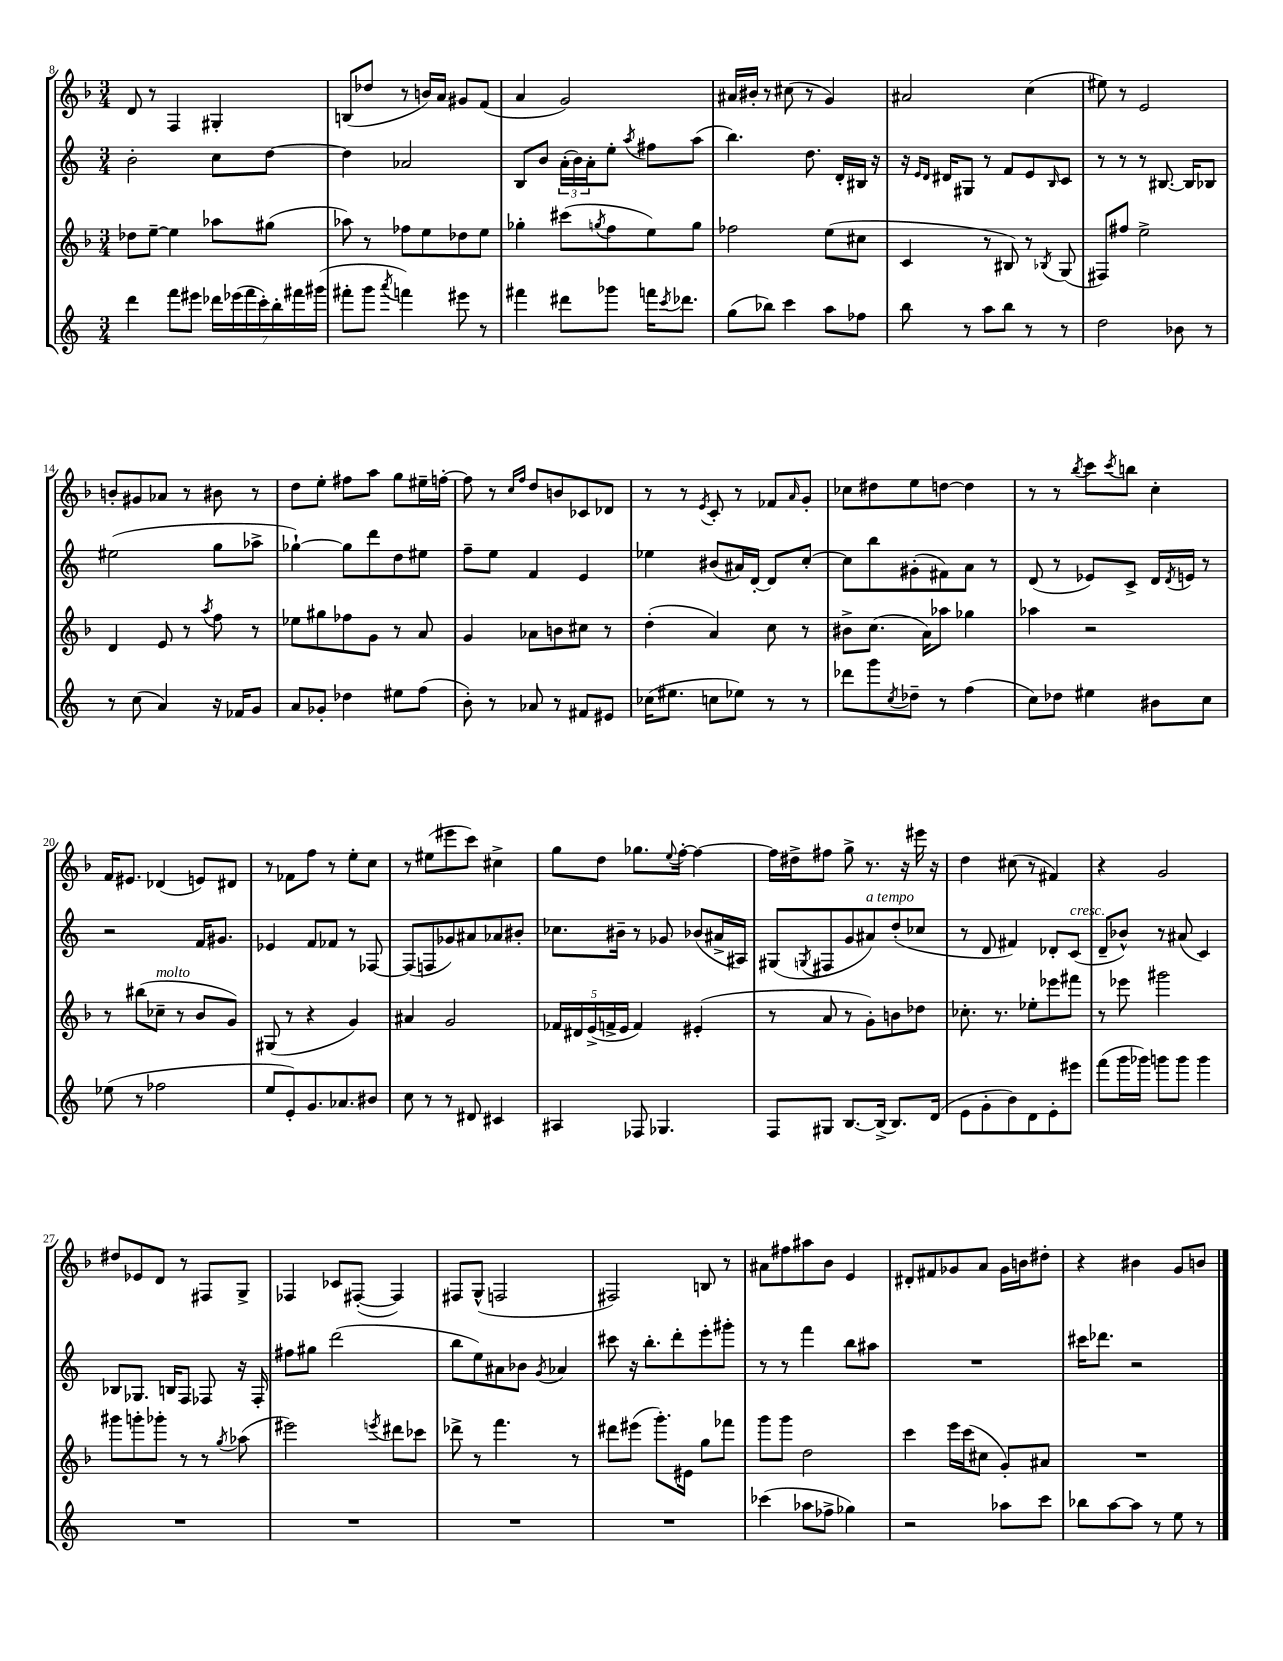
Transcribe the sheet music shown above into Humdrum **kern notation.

**kern	**kern	**kern	**kern
*part4	*part3	*part2	*part1
*staff4	*staff3	*staff2	*staff1
*clefG2	*clefG2	*clefG2	*clefG2
*k[]	*k[b-]	*k[]	*k[b-]
*M3/4	*M3/4	*M3/4	*M3/4
=8	=8	=8	=8
4ddd\	8dd-X\L	2b'\	8d/
.	[8ee~\J	.	8r
8fff\L	4ee\]	.	4F/
8eee#X\J	.	.	.
28ddd-X\LL	8aa-X\L	8cc\L	4G#X'/
(28eee-X\	.	.	.
28fff\	.	.	.
28ccc'\)	.	.	.
.	(8gg#X\J	[8dd\J	.
28bb'\	.	.	.
28fff#X\	.	.	.
(28ggg#X\JJ	.	.	.
=9	=9	=9	=9
8fff#X'\L	8aa-X\)	4dd\]	(8Bn/L
8ggg\J	8r	.	8dd-X/J
8qaaa/	.	.	.
4fffn\)	8ff-X\L	2a-X/	8r
.	8ee\	.	16bn/LL)
.	.	.	16a/JJ
8eee#X\	8dd-X\	.	8g#X/L
8r	8ee\J	.	(8f/J
=10	=10	=10	=10
4fff#X\	4gg-X'\	8B/L	4a/
.	.	8b/J	.
8ddd#X\L	(8ccc#X\L	(24a'\LL	2g/)
.	.	24b\)	.
.	.	24a'\J	.
.	8qggn/	.	.
8ggg-X\J	8ff\	8ee'\J	.
.	.	8qaa/	.
16fffn\KL	8ee\)	8ff#X\L	.
8qccc/	.	.	.
8.ddd-X\J	.	.	.
.	8gg\J	(8aa\J	.
=11	=11	=11	=11
(8gg\L	2ff-X\	4.bb\)	16a#X/LL
.	.	.	16b#X'/JJ
8bb-X\J)	.	.	8r
4ccc\	.	.	(8cc#X\
.	.	8.dd\	8r
8aa\L	(8ee\L	.	4g/)
.	.	16d'/LL	.
8ff-X\J	8cc#X\J	16B#X/JJ	.
.	.	16r	.
=12	=12	=12	=12
8bb\	4c/	16r	2a#X/
.	.	16qqe/LL	.
.	.	16qqd/JJ	.
.	.	16d#X/KL	.
8r	.	8G#X/J	.
8aa\L	8r	8r	.
8bb\J	8B#X/)	8f/L	.
8r	8r	8e/	(4cc\
.	8qB-X/	16qqB/	.
8r	(8G/	8c/J	.
=13	=13	=13	=13
2dd\	8F#X/L)	8r	8ee#X\)
.	8ff#X/J	8r	8r
.	2ee^\	8r	2e/
.	.	[8.B#X/	.
8b-X\	.	.	.
.	.	16B#/KL]	.
8r	.	8B-X/J	.
!!LO:LB:g=z
=14	=14	=14	=14
8r	4d/	(2ee#X\	8bn'/L
(8cc\	.	.	8g#X/
4a/)	8e/	.	8a-X/J
.	8r	.	8r
.	8qaa/	.	.
16r	8ff\	8gg\L	8b#X\
16f-X/KL	.	.	.
8g/J	8r	8aa-X^\J	8r
=15	=15	=15	=15
8a/L	8ee-X\L	[4gg-X`\)	8dd\L
8g-X'/J	8gg#X\	.	8ee'\J
4dd-X\	8ff-X\	8gg-\L]	8ff#X\L
.	8g\J	8ddd\	8aa\J
8ee#X\L	8r	8dd\	8gg\L
(8ff\J	8a/	8ee#X\J	16ee#X~\L
.	.	.	[16ffn'\JJ
=16	=16	=16	=16
8b'\)	4g/	8ff~\L	8ff\]
8r	.	8ee\J	8r
.	.	.	16qqcc/LL
.	.	.	16qqff/JJ
8a-X/	8a-X\L	4f/	8dd/L
8r	8bn\	.	8bn/
8f#X/L	8cc#X\J	4e/	8c-X/
8e#X/J	8r	.	8d-X/J
=17	=17	=17	=17
(16cc-X\KL	(4dd'\	4ee-X\	8r
8.ee#X\J	.	.	.
.	.	.	8r
.	.	.	8qe/
8ccn\L	4a/)	(8b#X/L	8c'/
8ee-X\J)	.	16a#X/L)	8r
.	.	[16d'/JJ	.
8r	8cc\	8d/L]	8f-X/L
.	.	.	16qqa/
8r	8r	[8cc'/J	8g'/J
=18	=18	=18	=18
8ddd-X\L	8b#X^\L	8cc\L]	8cc-X\L
8ggg\	(8.cc\J	8bb\	8dd#X\
8qcc/	.	.	.
8dd-X~\J	.	(8g#X'\	8ee\
.	16a\KL)	.	.
8r	8aa-X\J	8f#X\)	[8ddn\J
(4ff\	4gg-X\	8a\J	4dd\]
.	.	8r	.
=19	=19	=19	=19
8cc\L)	4aa-X\	(8d/	8r
8dd-X\J	.	8r	8r
.	.	.	8qbb-/
4ee#X\	2r	8e-X/L)	8ccc\L
.	.	.	8qccc/
.	.	8c^/J	8bbn\J
8b#X\L	.	16d/LL	4cc'\
.	.	8qd/	.
.	.	16en/JJ	.
8cc\J	.	8r	.
!!LO:LB:g=z
=20	=20	=20	=20
(8ee-X\	8r	2r	16f/KL
.	.	.	8.e#X/J
8r	(8bb#X\L	.	.
!	!LO:TX:a:i:t=molto	!	!
2ff-X\	8cc-X~\J	.	(4d-X/
.	8r	.	.
.	8b-/L	16f/KL	8en/L)
.	.	8.g#X/J	.
.	8g/J)	.	8d#X/J
=21	=21	=21	=21
8ee/L	(8G#X/	4e-X/	8r
8e'/)	8r	.	8f-X\L
8.g/	4r	8f/L	8ff\J
.	.	8f-X/J	8r
8.a-X/	.	.	.
.	4g/)	8r	8ee'\L
8b#X/J	.	[8F-X/	8cc\J
=22	=22	=22	=22
8cc\	4a#X/	(8F-/L]	8r
8r	.	8Fn/	(8ee#X\L
8r	2g/	8g-X/)	8eee#X\
8d#X/	.	8a#X/	8ccc\J)
4c#X/	.	8a-X/	4cc#X^\
.	.	8b#X'/J	.
=23	=23	=23	=23
4A#X/	20f-X/LL	8.cc-X\L	8gg\L
.	20d#X/	.	.
.	(20e^/	.	.
.	.	.	8dd\J
.	20fn^/	.	.
.	.	16b#X~\Jk	.
.	20e/JJ	.	.
8F-X/	4f/)	8r	8.gg-X\L
4.G-X/	.	8g-X/	.
.	.	.	8qqee/
.	.	.	[16ff'\Jk
.	(4e#X'/	(8b-X/L	4ff\_
.	.	16a#X^/L	.
.	.	16A#X/JJ)	.
=24	=24	=24	=24
8F/L	8r	(8G#X/L	16ff\LL]
.	.	.	16dd#X^\J
.	.	8qGn/	.
8G#X/J	8a/	8F#X/	8ff#X\J
[8.B/L	8r	8g/	8gg^\
!	!	!LO:TX:a:i:t=a tempo	!
.	8g'\L)	8a#X/)	8.r
(16B^/Jk]	.	.	.
8.B/L)	8bn\	(8dd'/	.
.	.	.	16r
.	8dd-X\J	8cc-X/J	16eee#X\
(16d/Jk	.	.	16r
=25	=25	=25	=25
8e\L	8.cc-X'\	8r	4dd\
8g'\	.	8d/	.
.	8.r	.	.
8b\)	.	4f#X/)	(8cc#X\
8d\	8ee-X'\L	.	8r
8e'\	8eee-X\	8d-X'/L	4f#X/)
!	!	!LO:TX:a:i:t=cresc.	!
8eee#X\J	8fff#X\J	(8c/J	.
=26	=26	=26	=26
(8fff\L	8r	8d~/L	4r
16ggg\L	8eee-X\	8b-X^^/J)	.
16ggg-X\JJ)	.	.	.
8gggn\L	2ggg#X\	8r	2g/
8ggg\J	.	(8a#X/	.
4ggg\	.	4c/)	.
!!LO:LB:g=z
=27	=27	=27	=27
2.r	8ggg#X\L	8B-X/L	8dd#X/L
.	8gggn'\	8.G-X/J	8e-X/
.	8ggg-X'\J	.	8d/J
.	.	16Bn/KL	.
.	8r	8F/J	8r
.	8r	8F-X/	8F#X/L
.	8qgg/	.	.
.	(8aa-X\	16r	8G^/J
.	.	16F-'/	.
=28	=28	=28	=28
2.r	2eee#X\)	8ff#X\L	4F-X/
.	.	8gg#X\J	.
.	.	(2ddd\	8c-X/L
.	.	.	([8F#X'/J
.	8qeeen/	.	.
.	8ddd#X\L	.	4F#/])
.	8ccc-X\J	.	.
=29	=29	=29	=29
2.r	8ddd-X^\	8bb\L	8F#X/L
.	8r	8ee\)	(8G^^/J
.	4.fff\	8a#X\	2Fn/
.	.	8b-X\J	.
.	.	8qg/	.
.	.	4a-X/	.
.	8r	.	.
=30	=30	=30	=30
2.r	8ddd#X\L	8ccc#X\	2F#X/)
.	(8eee#X\J	16r	.
.	.	8.bb'\L	.
.	8.ggg'\L)	.	.
.	.	8ddd'\	.
.	16e#X\Jk	.	.
.	8gg\L	8eee'\	8Bn/
.	8fff-X\J	8ggg#X'\J	8r
=31	=31	=31	=31
(4ccc-X\	8ggg\L	8r	8a#X\L
.	8ggg\J	8r	8ff#X\
8aa-X\L	2dd\	4fff\	8aa#X\
8ff-X^\J	.	.	8b-\J
4gg-X\)	.	8bb\L	4e/
.	.	8aa#X\J	.
=32	=32	=32	=32
2r	4ccc\	2.r	8d#X'/L
.	.	.	8f#X/
.	16eee\LL	.	8g-X/
.	(16ccc\J	.	.
.	8cc#X\J	.	8a/J
8aa-X\L	8g'/L)	.	16g-\LL
.	.	.	16bn\J
8ccc\J	8a#X/J	.	8dd#X'\J
=33	=33	=33	=33
8bb-X\L	2.r	16ccc#X\KL	4r
.	.	8.ddd-X\J	.
[8aa\	.	.	.
8aa\J]	.	2r	4b#X\
8r	.	.	.
8ee\	.	.	8g/L
8r	.	.	8bn/J
==	==	==	==
*-	*-	*-	*-
